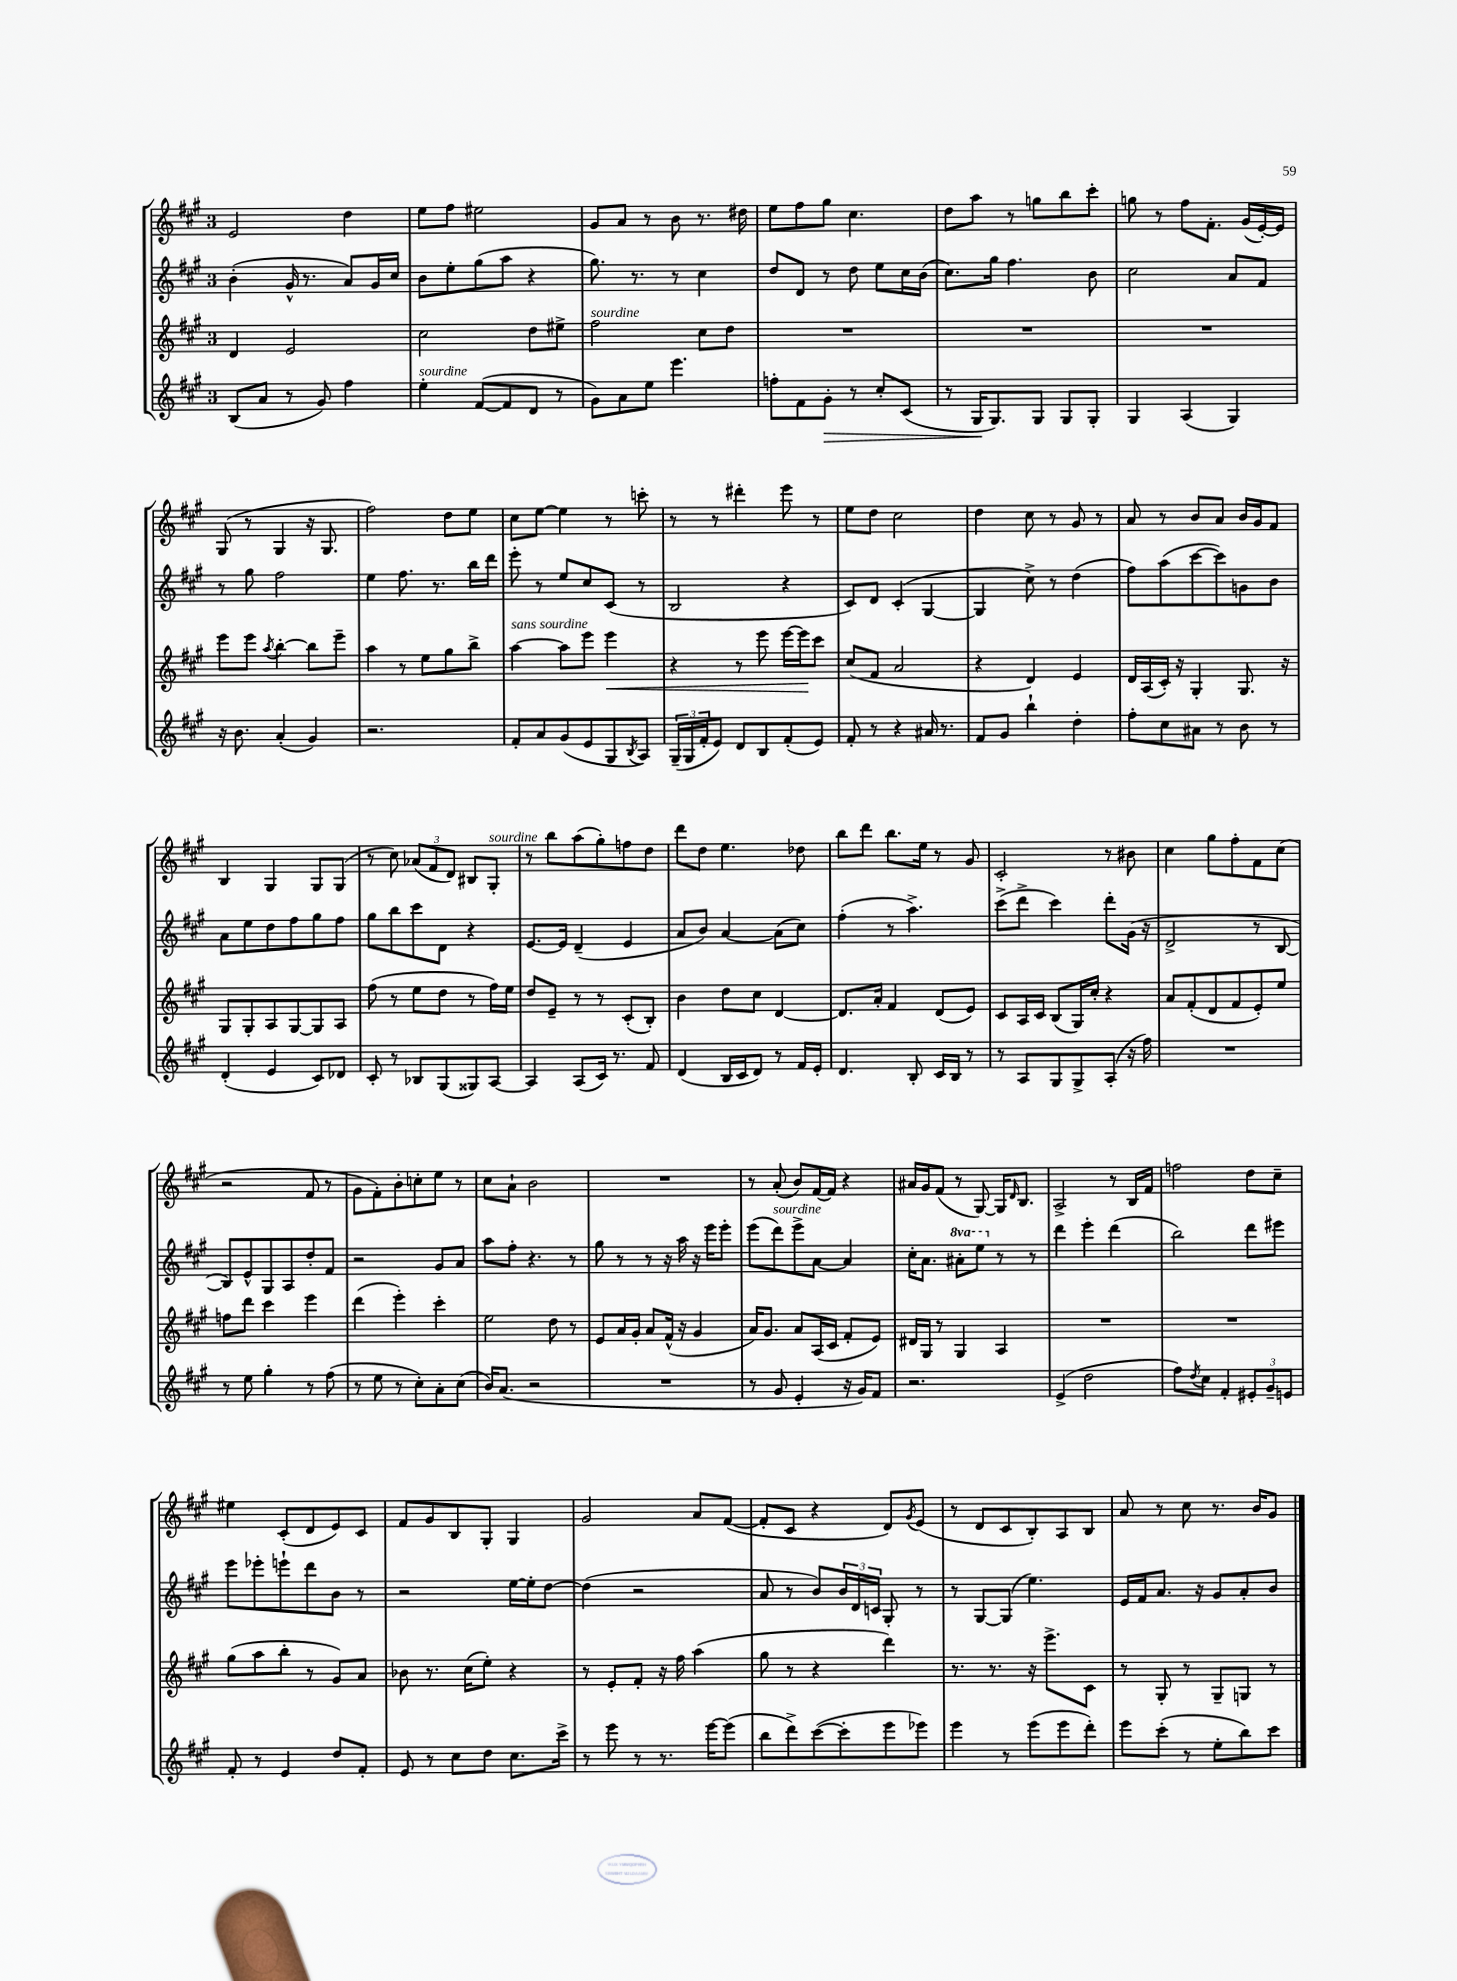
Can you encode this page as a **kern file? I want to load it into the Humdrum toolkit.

**kern	**kern	**kern	**kern
*staff4	*staff3	*staff2	*staff1
*clefG2	*clefG2	*clefG2	*clefG2
*k[f#c#g#]	*k[f#c#g#]	*k[f#c#g#]	*k[f#c#g#]
*M3/4	*M3/4	*M3/4	*M3/4
(8B	4d	(4b'	2e
8a	.	.	.
8r	2e	16g#^^	.
.	.	8.r	.
8g#)	.	.	.
4ff#	.	8a)	4dd
.	.	16g#	.
.	.	16cc#	.
=	=	=	=
4ee'	2cc#	8b	8ee
.	.	8ee'	8ff#
([8f#	.	(8gg#	2ee#
8f#]	.	8aa	.
8d	8dd	4r	.
8r	8ee#^	.	.
=	=	=	=
8g#)	2ff#	8.gg#)	8g#
8a	.	.	8a
.	.	8.r	.
8ee	.	.	8r
4.eee	.	8r	8b
.	8cc#	4cc#	8.r
.	8dd	.	.
.	.	.	16dd#
=	=	=	=
8ff'	2.r	8dd	8ee
8f#	.	8d	8ff#
8g#'	.	8r	8gg#
8r	.	8dd	4.cc#
8cc#'	.	8ee	.
(8c#	.	16cc#	.
.	.	(16b	.
=	=	=	=
8r	2.r	8.cc#)	8dd
16G#	.	.	8aa
8.G#)	.	16gg#	.
.	.	4.ff#	8r
8G#	.	.	8gg
8G#	.	.	8bb
8G#'	.	8b	8ccc#'
=	=	=	=
4G#	2.r	2cc#	8gg
.	.	.	8r
(4A	.	.	8ff#
.	.	.	8.f#'
4G#)	.	8a	.
.	.	.	(16g#
.	.	8f#	[16e')
.	.	.	16e]
=	=	=	=
16r	8eee	8r	(8G#
8.b	.	.	.
.	8eee	8gg#	8r
.	8qaa	.	.
(4a'	[4bb'	2ff#	4G#
4g#)	8bb]	.	16r
.	.	.	8.G#
.	8eee~	.	.
=	=	=	=
2.r	4aa	4ee	2ff#)
.	8r	8.ff#	.
.	8ee	.	.
.	.	8.r	.
.	8gg#	.	8dd
.	8bb^	16bb	8ee
.	.	16ddd	.
=	=	=	=
8f#'	[4aa	8eee'	8cc#
8a	.	8r	[8ee
(8g#	8aa]	8ee	4ee]
8e	8eee	8cc#	.
8G#	4eee	(8c#	8r
8qB	.	.	.
8A)	.	8r	8ccc'
=	=	=	=
(24G#~	4r	2B	8r
24G#	.	.	.
24f#'	.	.	.
8e)	.	.	8r
8d	8r	.	4ddd#'
8B	8eee	.	.
(8f#'	[16eee	4r	8eee
.	16eee]	.	.
8e)	8ccc#	.	8r
=	=	=	=
8f#'	(8cc#	8c#)	8ee
8r	8f#	8d	8dd
4r	2a	(4c#'	2cc#
16a#	.	[4G#	.
8.r	.	.	.
=	=	=	=
8f#	4r	4G#]	4dd
8g#	.	.	.
4bb`	4d)	8cc#^)	8cc#
.	.	8r	8r
4dd'	4e	(4dd	8g#
.	.	.	8r
=	=	=	=
8ff#'	16d	8ff#)	8a
.	(16A	.	.
8cc#	16c#')	(8aa	8r
.	16r	.	.
8a#	4G#'	[8ccc#	8b
8r	.	8ccc#])	8a
8b	8.G#	8g	16b
.	.	.	16g#
8r	.	8b	8f#
.	16r	.	.
=	=	=	=
(4d'	8G#	8a	4B
.	8G#'	8ee	.
4e	8A	8dd	4G#
.	[8G#	8ff#	.
8c#)	8G#]	8gg#	8G#
8d-	8A	8ff#	(8G#
=	=	=	=
8c#'	(8ff#	8gg#	8r
8r	8r	8bb	8cc#)
8B-	8ee	8ccc#	(12a-
.	.	.	12f#
(8G#	8dd	8d	.
.	.	.	12d)
8G##)	8r	4r	8B#
[8A	16ff#)	.	8G#'
.	16ee	.	.
=	=	=	=
4A]	8dd	[8.e	8r
.	8e~	.	8bb
.	.	16e]	.
(8A	8r	(4d~	(8aa
16c#)	8r	.	8gg#')
8.r	.	.	.
.	(8c#'	4e	8ff
8f#	8B')	.	8dd
=	=	=	=
(4d	4b	8a	8ddd
.	.	8b)	8dd
16B	8dd	[4a	4.ee
16c#	.	.	.
8d)	8cc#	.	.
8r	[4d	(8a]	.
16f#	.	8cc#)	8dd-
16e'	.	.	.
=	=	=	=
4.d	8.d]	(4ff#'	8bb
.	.	.	8ddd
.	16a'	.	.
.	4f#	8r	8.bb
8B'	.	4.aa^)	.
.	.	.	16ee
16c#	(8d	.	8r
16B	.	.	.
8r	8e)	.	8g#
=	=	=	=
8r	8c#	(8ccc#^	2c#'
8A	16A	8ddd^	.
.	16c#	.	.
8G#	(8B	4ccc#)	.
8G#^	16G#)	.	.
.	16cc#'	.	.
(8A'	4r	8ddd'	8r
16r	.	(16g#	8b#
16ff#)	.	16r	.
=	=	=	=
2.r	8a	2d^	4cc#
.	(8f#'	.	.
.	8d	.	8gg#
.	8f#	.	8ff#'
.	8e')	8r	8f#
.	8ee	[8B	(8cc#
=	=	=	=
8r	8ff	8B])	2r
8ee	8ddd	8e^^	.
4gg#'	4ccc#	8G#	.
.	.	8A	.
8r	4eee	8dd'	8f#
(8ff#	.	8f#	8r
=	=	=	=
8r	(4ddd	2r	8g#
8ee	.	.	8f#')
8r	4eee')	.	8b'
8cc#')	.	.	8cc'
8a'	4ccc#'	8g#	8ee
(8cc#	.	8a	8r
=	=	=	=
16b)	2ee	8aa	8cc#
(8.a	.	.	.
.	.	8ff#'	8a`
2r	.	4.r	2b
.	8dd	.	.
.	8r	8r	.
=	=	=	=
2.r	8e	8gg#	2.r
.	16a	8r	.
.	16g#'	.	.
.	8a	8r	.
.	(16f#^^	16r	.
.	16r	16aa	.
.	4g#	16r	.
.	.	16eee	.
.	.	8eee'	.
=	=	=	=
8r	16a)	(8eee	8r
.	8.g#	.	.
8g#	.	8ddd)	(8a'
4e'	8a	8eee^	8b)
.	(16A	[8a	[16f#
.	16c#	.	16f#]
16r	8f#'	4a]	4r
16g#)	.	.	.
8f#	8e)	.	.
=	=	=	=
2.r	16d#	16cc#'	16a#
.	16G#	8.a	16g#
.	8r	.	(8f#
.	4G#	8aa#'	8r
.	.	8eee	[8G#)
.	4A	8r	16G#]
.	.	.	16qqd
.	.	.	8.B
.	.	8r	.
=	=	=	=
(4e^	2.r	4ddd	2A^
2dd	.	4eee'	.
.	.	(4ddd	8r
.	.	.	16B
.	.	.	16f#
=	=	=	=
8ff#)	2.r	2bb)	2ff
8qdd	.	.	.
8cc#	.	.	.
4f#'	.	.	.
12e#'	.	8ddd	8dd
12g#~	.	.	.
.	.	8eee#	8cc#~
12e	.	.	.
=	=	=	=
8f#'	(8gg#	8eee	4ee#
8r	8aa	8eee-'	.
4e	8bb'	8eee`	(8c#'
.	8r	8ddd	8d
8dd	8g#)	8b	8e)
8f#'	8a	8r	8c#
=	=	=	=
8e	8b-	2r	8f#
8r	8.r	.	8g#
8cc#	.	.	8B
.	(16cc#	.	.
8dd	8ee')	.	8G#'
8.cc#	4r	[16ee	4G#
.	.	16ee']	.
.	.	[8dd	.
16ccc#^	.	.	.
=	=	=	=
8r	8r	(4dd]	2g#
8eee	8e'	.	.
8r	8f#'	2r	.
8.r	16r	.	.
.	16ff#	.	.
.	(4aa	.	8a
[16eee	.	.	.
(8eee]	.	.	([8f#
=	=	=	=
8bb	8gg#	8a	8f#']
8ddd^)	8r	8r	8c#
([8ccc#	4r	8b)	4r
8ccc#']	.	24b	.
.	.	24d	.
.	.	24c	.
8eee	4ddd)	8G#'	8d)
.	.	.	8qg#
8eee-)	.	8r	(8e
=	=	=	=
4eee	8.r	8r	8r
.	.	[8G#	8d
.	8.r	.	.
8r	.	(8G#]	8c#
(8eee	16r	4.ee)	8B')
.	8.eee^	.	.
8eee	.	.	8A
8ddd')	8c#	.	8B
=	=	=	=
8eee	8r	16e	8a
.	.	16f#	.
(8ccc#'	8G#'	8.a	8r
8r	8r	.	8cc#
.	.	16r	.
8ee'	8G#~	8g#	8.r
8bb)	8G	8a'	.
.	.	.	16b
8ccc#	8r	8b	8g#
==	==	==	==
*-	*-	*-	*-
